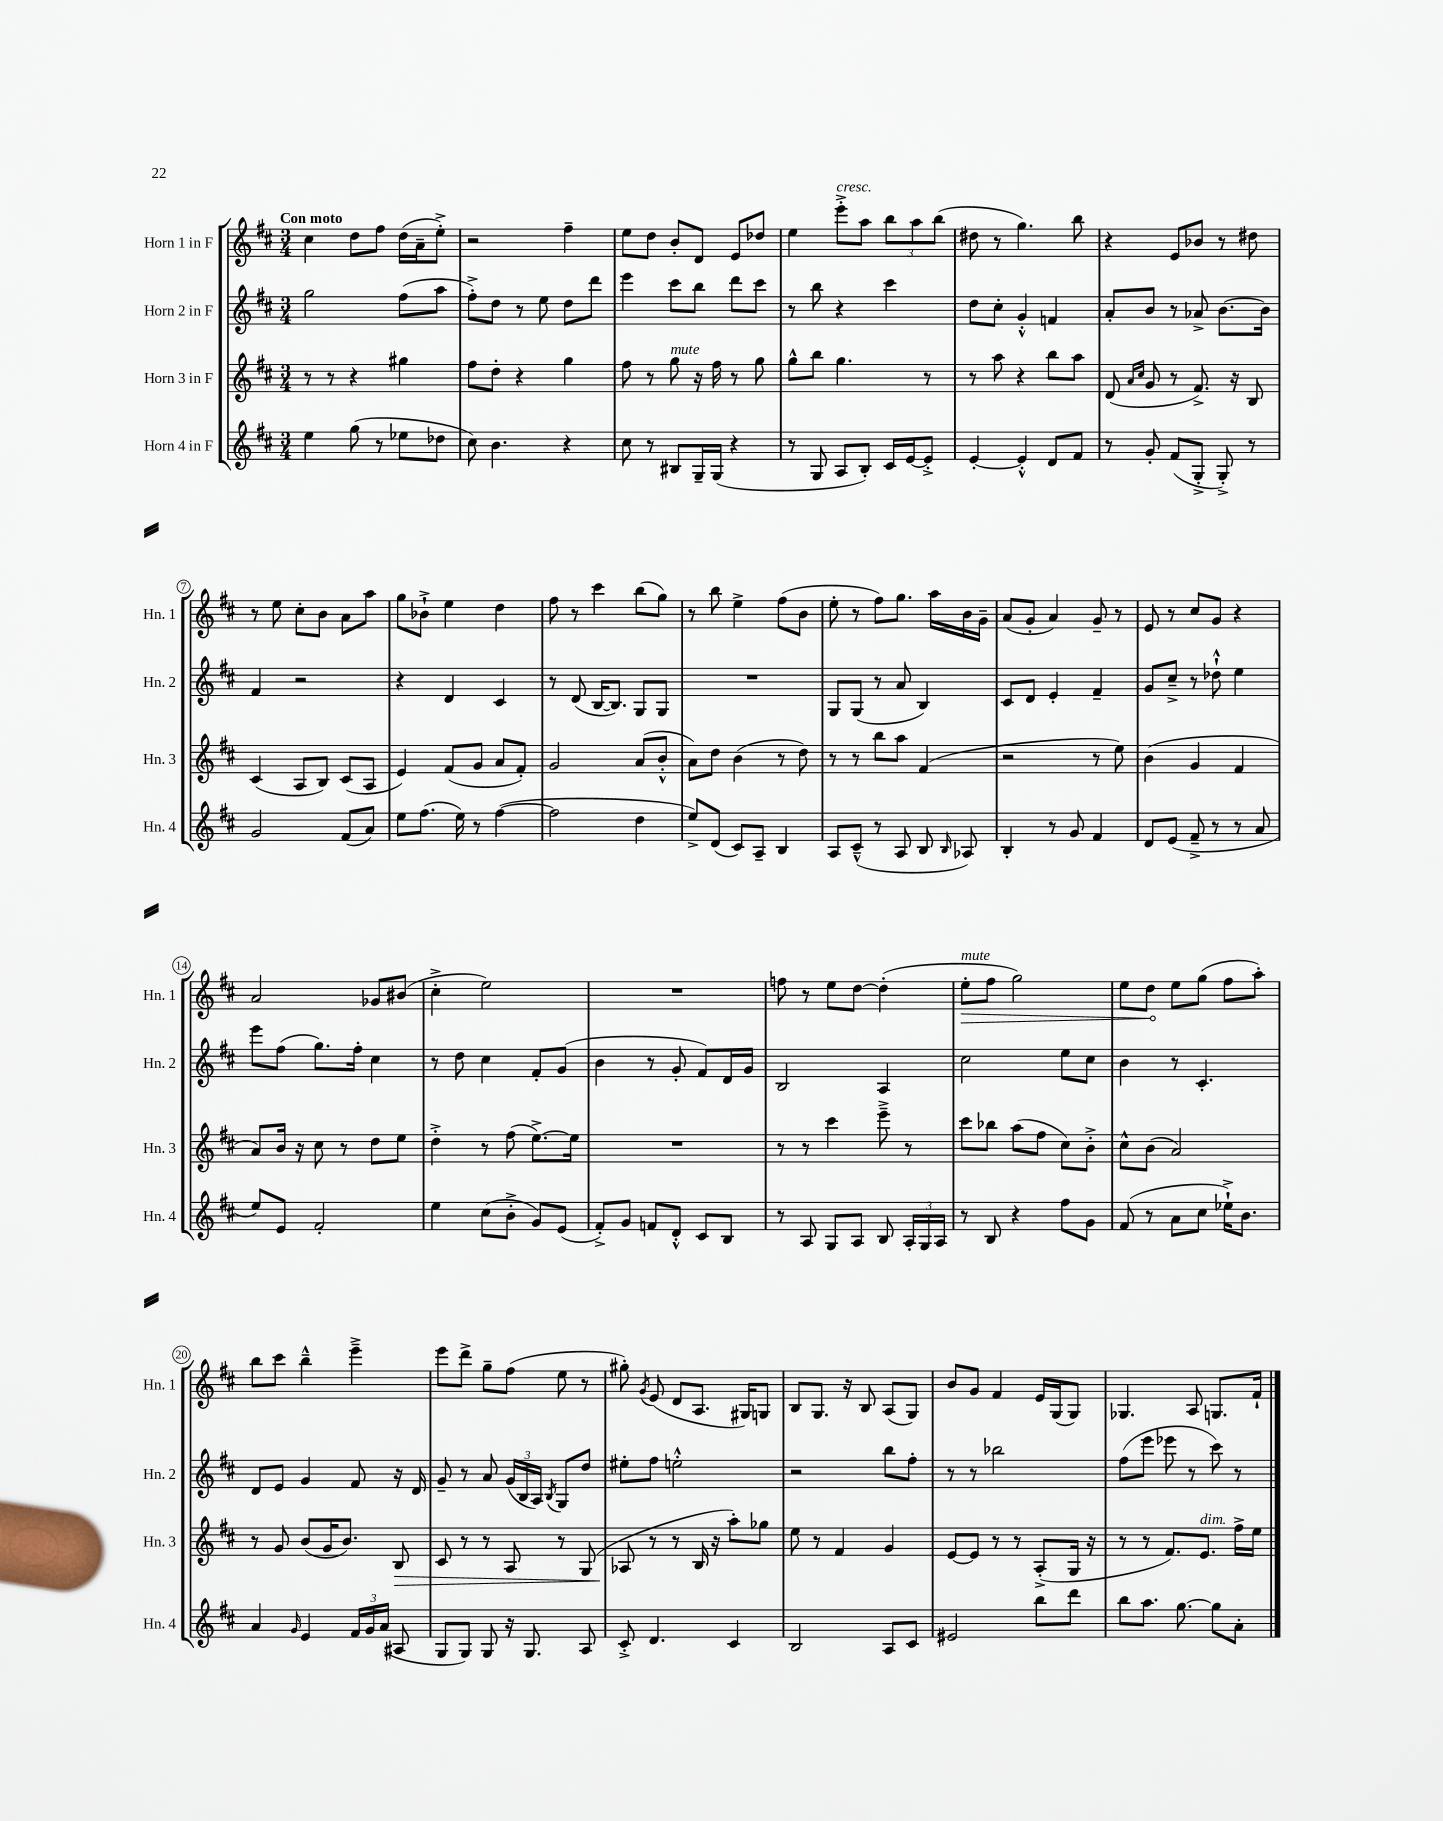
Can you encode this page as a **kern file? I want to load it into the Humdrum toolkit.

**kern	**kern	**kern	**kern
*staff4	*staff3	*staff2	*staff1
*clefG2	*clefG2	*clefG2	*clefG2
*k[f#c#]	*k[f#c#]	*k[f#c#]	*k[f#c#]
*M3/4	*M3/4	*M3/4	*M3/4
4ee	8r	2gg	4cc#
.	8r	.	.
(8gg	4r	.	8dd
8r	.	.	8ff#
8ee-	4gg#	(8ff#	(16dd
.	.	.	16a~
8dd-	.	8aa	8ee'^)
=	=	=	=
8cc#)	8ff#	8ff#'^)	2r
4.b	8dd'	8dd	.
.	4r	8r	.
.	.	8ee	.
4r	4gg	8dd	4ff#~
.	.	8ddd	.
=	=	=	=
8cc#	8ff#	4eee	8ee
8r	8r	.	8dd
8B#	8gg	8ccc#	8b'
16G~	16r	8bb	8d
(16G	16ff#	.	.
4r	8r	8ddd	8e
.	8gg	8ccc#	8dd-
=	=	=	=
8r	8gg^^	8r	4ee
8G	8bb	8bb	.
8A	4.gg	4r	8eee'^
8B')	.	.	8aa
16c#	.	4ccc#	12bb
[16e	.	.	.
.	.	.	12aa
8e'^]	8r	.	.
.	.	.	(12bb
=	=	=	=
[4e'	8r	8dd	8dd#
.	8aa	8cc#'	8r
4e'^^]	4r	4g'^^	4.gg)
8d	8bb	4f	.
8f#	8aa	.	8bb
=	=	=	=
8r	(8d	8a'	4r
.	16qqa	.	.
.	16qqcc#	.	.
8g'	8g	8b	.
(8f#	8r	8r	8e
8G'^	8.f#^)	8a-^	8b-
8G'^)	.	[8.b	8r
.	16r	.	.
8r	8B	.	8dd#
.	.	16b]	.
=	=	=	=
2g	(4c#	4f#	8r
.	.	.	8ee
.	8A	2r	8cc#'
.	8B)	.	8b
(8f#	(8c#	.	8a
8a)	8A	.	8aa
=	=	=	=
8ee	4e)	4r	8gg
(8.ff#	.	.	8b-`^
.	(8f#	4d	4ee
16ee)	.	.	.
8r	8g	.	.
([4ff#	8a	4c#	4dd
.	8f#')	.	.
=	=	=	=
2ff#]	2g	8r	8ff#
.	.	(8d	8r
.	.	[16B	4ccc#
.	.	8.B])	.
4dd	(8a	8G	(8bb
.	8b'^^	8G	8gg)
=	=	=	=
8ee^)	8a)	2.r	8r
(8d	8dd	.	8bb
8c#)	(4b	.	4ee^
8A~	.	.	.
4B	8r	.	(8ff#
.	8dd)	.	8b
=	=	=	=
8A	8r	8G	8ee'
(8c#~^^	8r	(8G	8r
8r	8bb	8r	8ff#)
8A	8aa	8a	8.gg
8B	(4f#	4B)	.
.	.	.	16aa
16qqB	.	.	.
8A-)	.	.	16b
.	.	.	16g~
=	=	=	=
4B'	2r	8c#	(8a
.	.	8d	8g'
8r	.	4e'	4a)
8g	.	.	.
4f#	8r	4f#~	8g~
.	8ee)	.	8r
=	=	=	=
8d	(4b	8g	8e
(8e	.	8cc#~^	8r
8f#~^	4g	8r	8cc#
8r	.	8dd-`^^	8g
8r	4f#	4ee	4r
8a	.	.	.
=	=	=	=
8ee)	8a)	8eee	2a
8e	16b	(8ff#	.
.	16r	.	.
2f#'	8cc#	8.gg)	.
.	8r	.	.
.	.	16ff#'	.
.	8dd	4cc#	8g-
.	8ee	.	(8b#
=	=	=	=
4ee	4dd'^	8r	4cc#'^
.	.	8dd	.
(8cc#	8r	4cc#	2ee)
8b'^	(8ff#	.	.
8g)	[8.ee^)	8f#'	.
(8e	.	(8g	.
.	16ee]	.	.
=	=	=	=
8f#'^)	2.r	4b	2.r
8g	.	.	.
8f	.	8r	.
8d'^^	.	8g'	.
8c#	.	8f#)	.
8B	.	16d	.
.	.	16g	.
=	=	=	=
8r	8r	2B	8ff
8A	8r	.	8r
8G	4ccc#	.	8ee
8A	.	.	[8dd
8B	8eee~^	4A	(4dd']
24A'	8r	.	.
24G	.	.	.
24A	.	.	.
=	=	=	=
8r	8ccc#	2cc#	8ee'
8B	8bb-	.	8ff#
4r	(8aa	.	2gg)
.	8ff#	.	.
8ff#	8cc#)	8ee	.
8g	8b'^	8cc#	.
=	=	=	=
(8f#	8cc#^^	4b	8ee
8r	(8b	.	8dd
8a	2a)	8r	8ee
8cc#	.	4.c#'	(8gg
16ee-`^)	.	.	8ff#
8.b	.	.	.
.	.	.	8aa')
=	=	=	=
4a	8r	8d	8bb
.	8g	8e	8ccc#
16qqg	.	.	.
4e	(8b	4g	4bb~^^
.	16g	.	.
.	8.b)	.	.
24f#	.	8f#	4eee~^
24g	.	.	.
(24a	.	.	.
8A#	8B	16r	.
.	.	16d	.
=	=	=	=
8G	8c#	8g~	8eee
8G)	8r	8r	8ddd^
8G	8r	8a	8gg~
16r	8A	(24g	(8ff#
.	.	24B	.
8.G	.	.	.
.	.	24A)	.
.	.	8qB	.
.	8r	8G	8ee
8A	(8G	8dd	8r
=	=	=	=
8c#'^	8A-	8ee#'	8gg#')
.	.	.	8qg
4.d	8r	8ff#	(8e
.	8r	2ee'^^	8d
.	16B	.	8.A
.	16r	.	.
4c#	8aa')	.	.
.	.	.	16G#)
.	8gg-	.	8G
=	=	=	=
2B	8ee	2r	8B
.	8r	.	8.G
.	4f#	.	.
.	.	.	16r
.	.	.	8B
8A	4g	8bb	(8A
8c#	.	8ff#'	8G)
=	=	=	=
2e#	[8e	8r	8b
.	8e]	8r	8g
.	8r	2bb-	4f#
.	8r	.	.
8bb	(8A'^	.	16e
.	.	.	(16G
8ddd	16G	.	8G)
.	16r	.	.
=	=	=	=
8bb	8r	(8ff#	4.G-
8.aa	8r	8eee	.
.	8.f#)	8eee-	.
[8.gg	.	.	.
.	.	8r	8A
.	8.e	.	.
8gg]	.	8ccc#)	8.G
8a'	16ff#^	8r	.
.	16ee	.	16f#`
==	==	==	==
*-	*-	*-	*-
